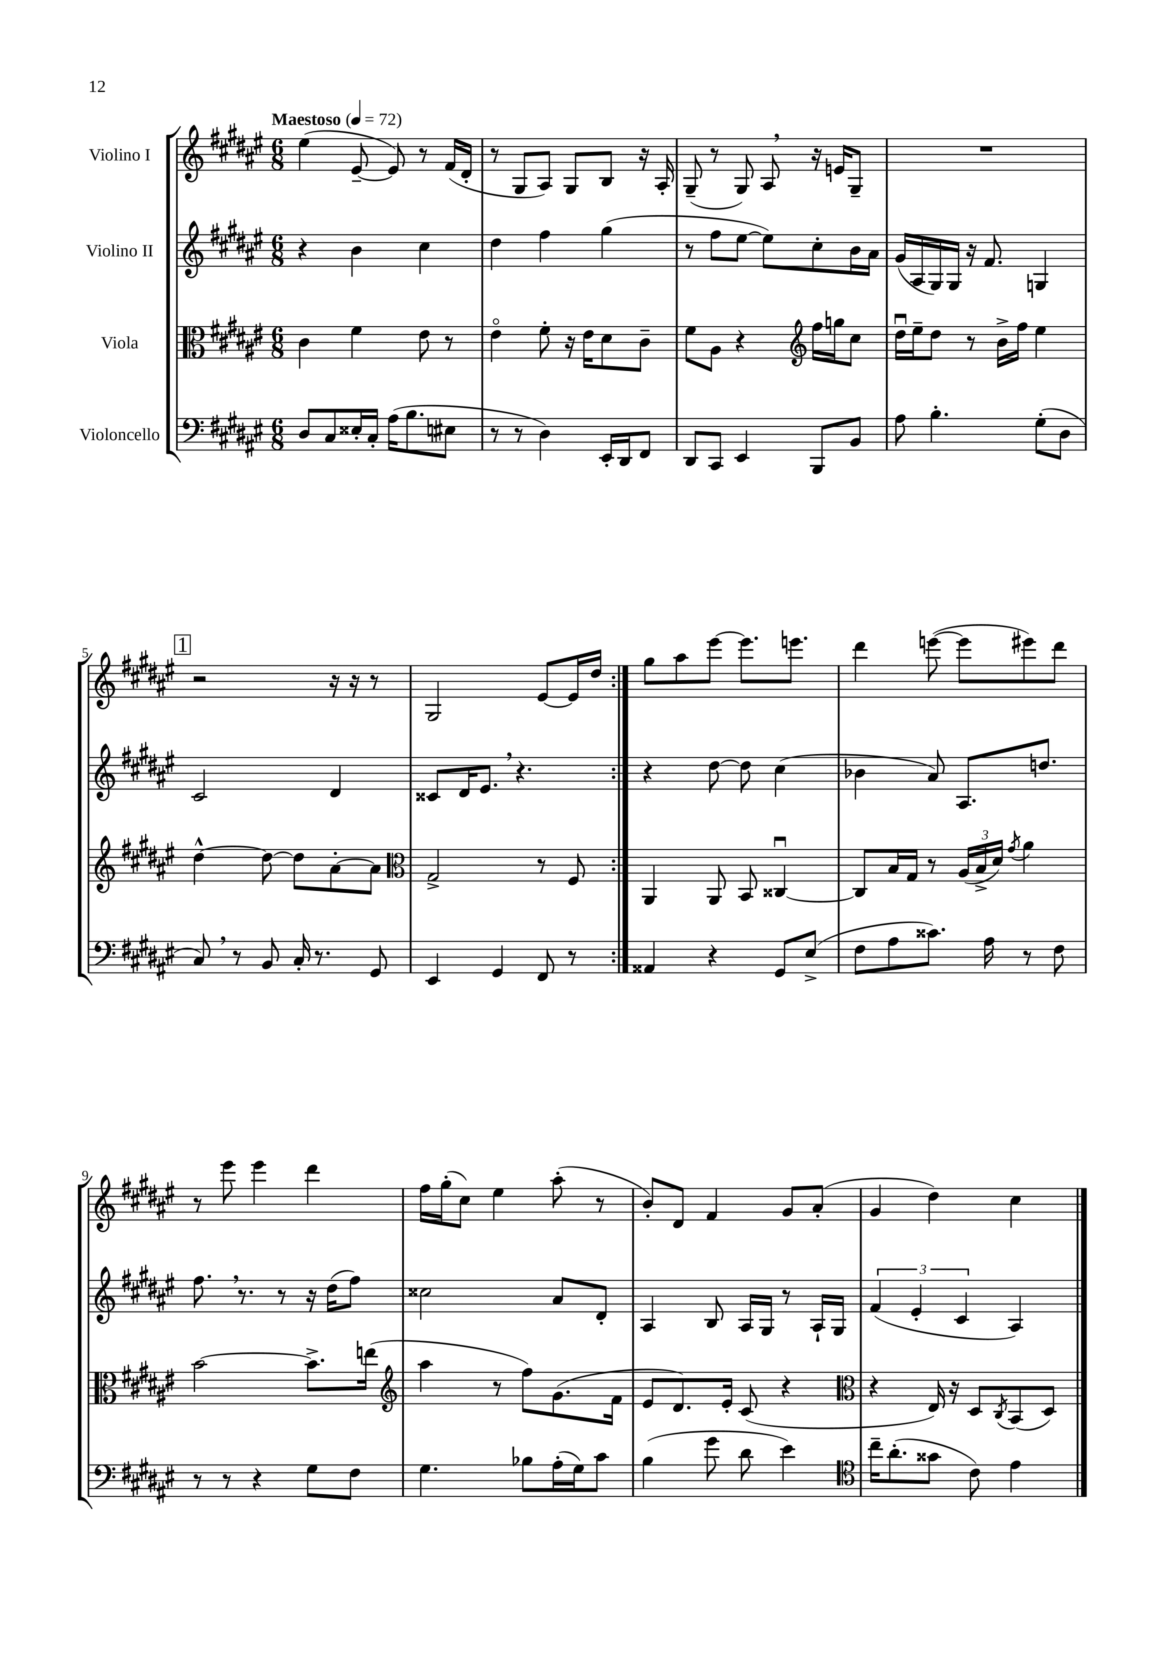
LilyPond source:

<<
\new StaffGroup <<
\new Staff = "s0" \with { instrumentName = "Violino I" } {
    \clef treble \key fis \major \numericTimeSignature \time 6/8 \tempo "Maestoso" 4 = 72
    \repeat volta 2 { eis''4( eis'8~-- eis'8) r8 fis'16( dis'16-. |
    r8 gis8 ais8) gis8 b8 r16 ais16-. |
    gis8--( r8 gis8) ais8 \breathe r16 e'16 gis8-- |
    R2. |
    \mark \markup { \box "1" } r2 r16 r16 r8 |
    gis2 eis'8~ eis'16 dis''16 | }
    gis''8 ais''8 eis'''8~ eis'''8. e'''8. |
    dis'''4 e'''8~( e'''8 eis'''8) dis'''8 |
    r8 eis'''8 eis'''4 dis'''4 |
    fis''16 gis''16-.( cis''8) eis''4 ais''8-.( r8 |
    b'8-.) dis'8 fis'4 gis'8 ais'8-.( |
    gis'4 dis''4) cis''4 \bar "|." |
}
\new Staff = "s1" \with { instrumentName = "Violino II" } {
    \clef treble \key fis \major \numericTimeSignature \time 6/8
    \repeat volta 2 { r4 b'4 cis''4 |
    dis''4 fis''4 gis''4( |
    r8 fis''8 eis''8~ eis''8) cis''8-. b'16 ais'16 |
    gis'16( ais16 gis16) gis16 r16 fis'8. g4 |
    \mark \markup { \box "1" } cis'2 dis'4 |
    cisis'8 dis'16 eis'8. \breathe r4. | }
    r4 dis''8~ dis''8 cis''4( |
    bes'4 ais'8) ais8. d''8. |
    fis''8. \breathe r8. r8 r16 dis''16( fis''8) |
    cisis''2 ais'8 dis'8-. |
    ais4 b8 ais16 gis16 r8 ais16-! gis16 |
    \tuplet 3/2 { fis'4( eis'4-. cis'4 } ais4) \bar "|." |
}
\new Staff = "s2" \with { instrumentName = "Viola" } {
    \clef alto \key fis \major \numericTimeSignature \time 6/8
    \repeat volta 2 { cis'4 fis'4 eis'8 r8 |
    eis'4\flageolet fis'8-. r16 eis'16 dis'8 cis'8-- |
    fis'8 ais8 r4 \clef treble fis''16 g''16 cis''8 |
    dis''16\downbow eis''16-- dis''8 r8 b'16-> fis''16 eis''4 |
    \mark \markup { \box "1" } dis''4~-^ dis''8~ dis''8 ais'8~-. ais'8 |
    \clef alto gis2-> r8 fis8 | }
    ais,4 ais,8 b,8 cisis4~\downbow |
    cisis8 b16 gis16 r8 \tuplet 3/2 { ais16( b16-> dis'16) } \acciaccatura { gis'8 } ais'4 |
    b'2~ b'8.-> e''16( |
    \clef treble ais''4 r8 fis''8) gis'8.( fis'16 |
    eis'8 dis'8.) eis'16-. cis'8( r4 |
    \clef alto r4 eis16) r16 dis8 \acciaccatura { cis8 } b,8( dis8) \bar "|." |
}
\new Staff = "s3" \with { instrumentName = "Violoncello" } {
    \clef bass \key fis \major \numericTimeSignature \time 6/8
    \repeat volta 2 { dis8 cis8 eisis16-. cis16-. ais16( b8. eis8 |
    r8 r8 dis4) eis,16-. dis,16 fis,8 |
    dis,8 cis,8 eis,4 b,,8 b,8 |
    ais8 b4.-. gis8-.( dis8 |
    \mark \markup { \box "1" } cis8) \breathe r8 b,8 cis16-. r8. gis,8 |
    eis,4 gis,4 fis,8 r8 | }
    aisis,4 r4 gis,8 eis8->( |
    fis8 ais8 cisis'8.) ais16 r8 fis8 |
    r8 r8 r4 gis8 fis8 |
    gis4. bes8 ais16-.( gis16) cis'8 |
    b4( gis'8 dis'8 eis'4) |
    \clef tenor cis''16-- ais'8.-.( gisis'8 cis'8) eis'4 \bar "|." |
}
>>
>>
